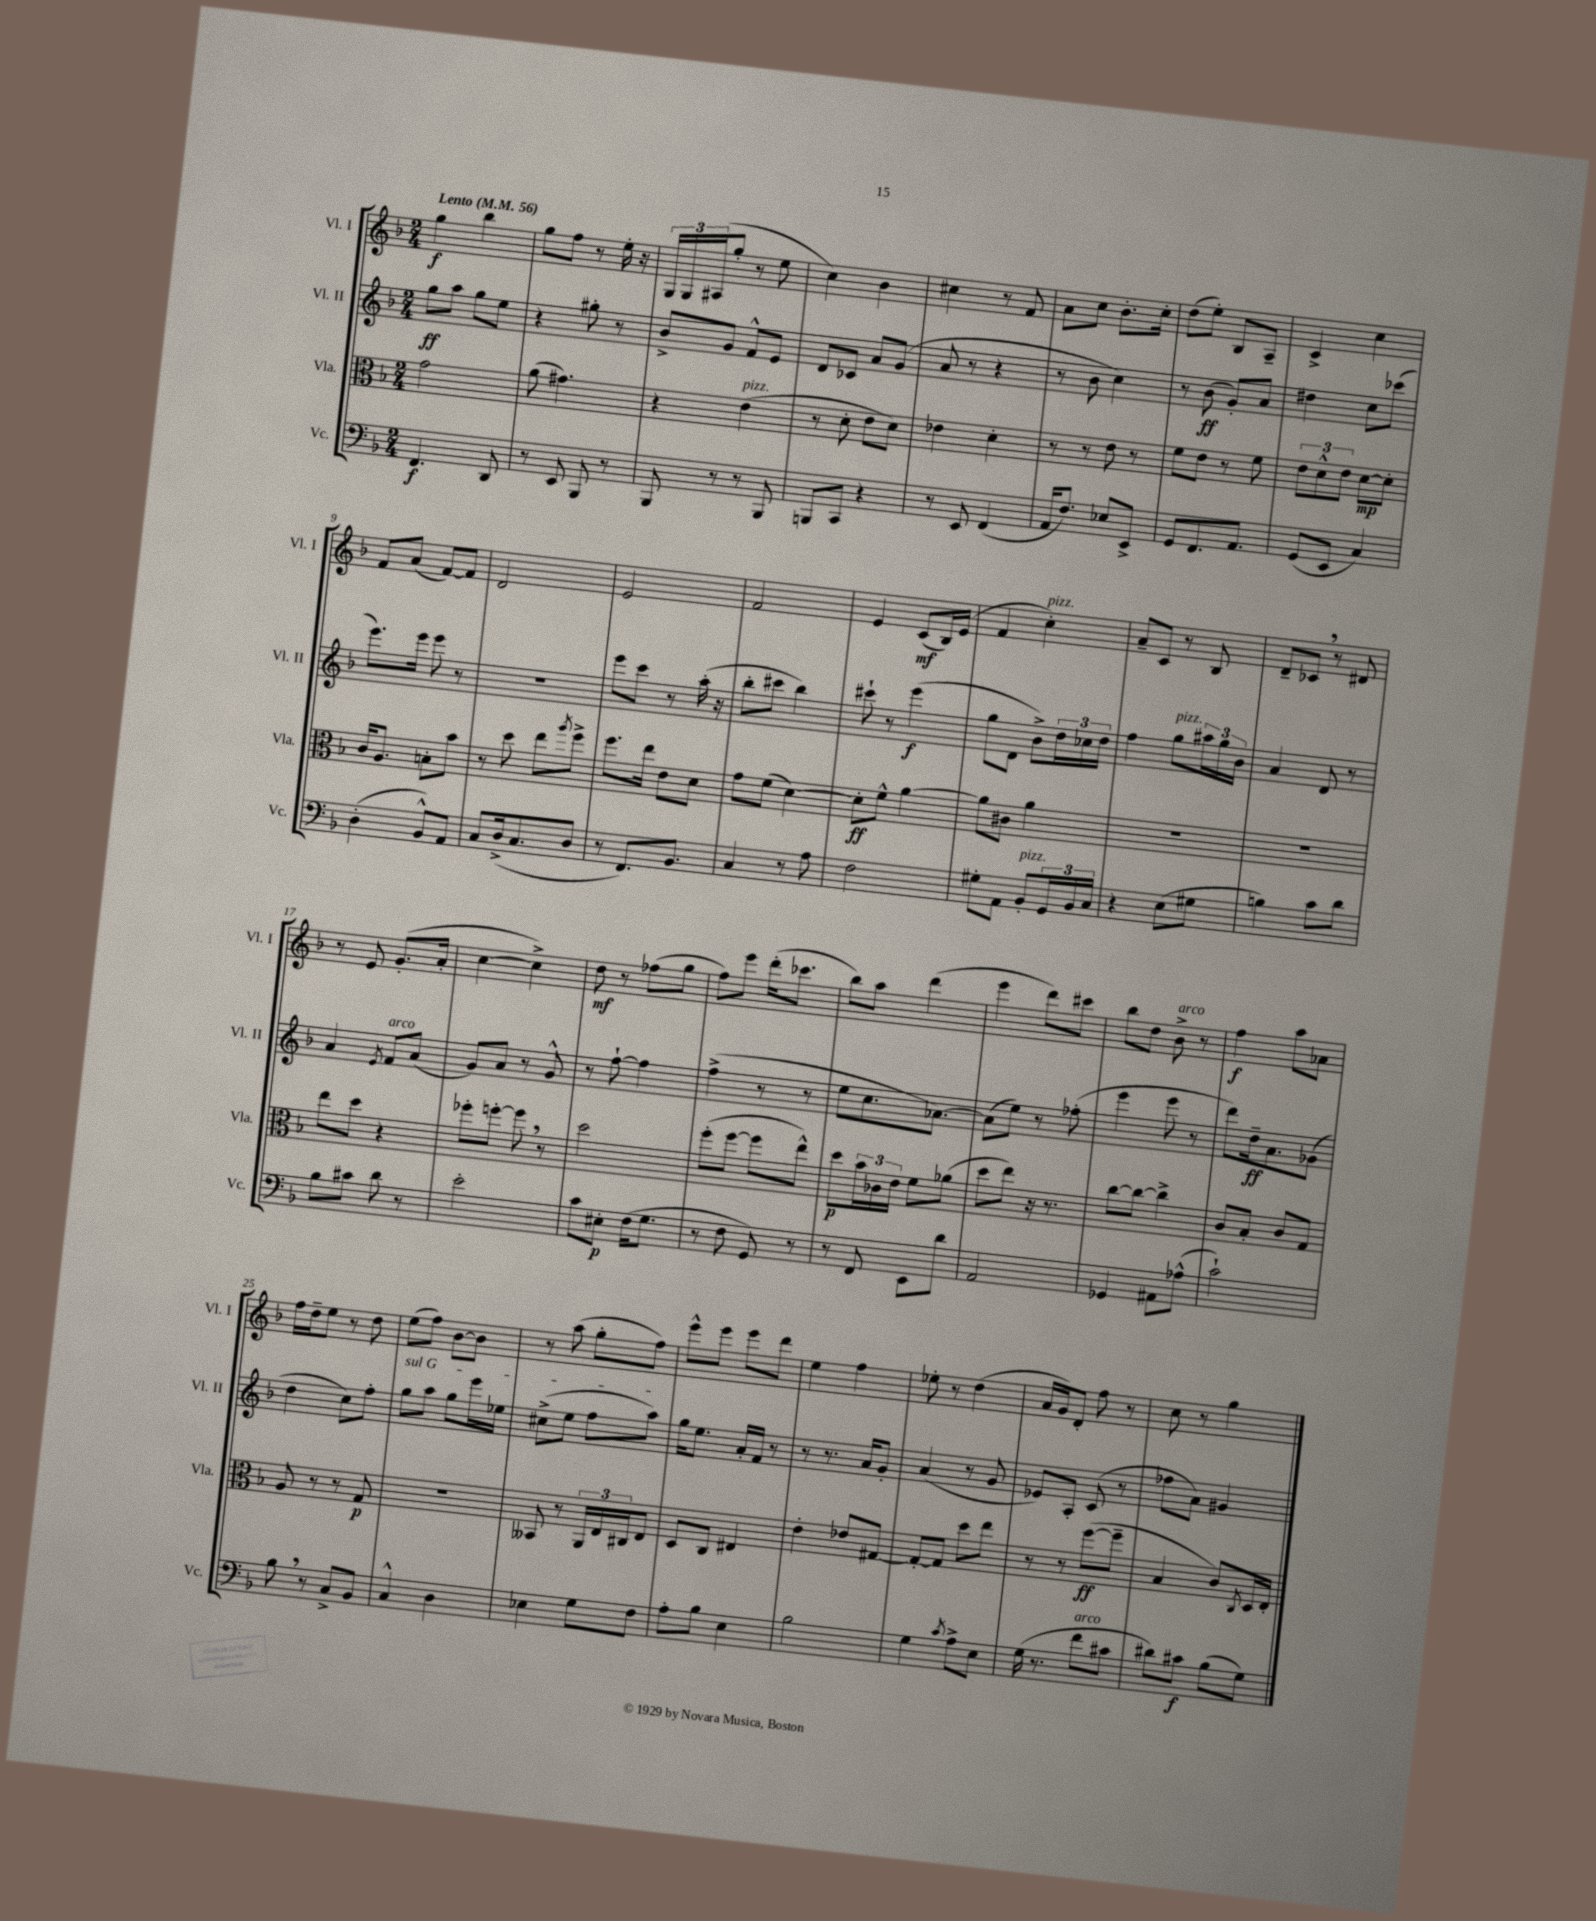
<<
\new StaffGroup <<
\new Staff = "s0" \with { instrumentName = "Vl. I" shortInstrumentName = "Vl. I" } {
    \clef treble \key f \major \numericTimeSignature \time 2/4 \tempo "Lento" 4 = 56
    g''4\f bes''4 |
    g''8 f''8 r8 e''16-. r16 |
    \tuplet 3/2 { g16 g16 ais16( } g''8-. r8 e''8 |
    c''4) bes'4 |
    cis''4 r8 f'8 |
    a'8 c''8 bes'8.-. c''16-. |
    d''8( e''8-.) bes8 a8-- |
    c'4-> c''4 |
    f'8 a'8( f'8~) f'8 |
    d'2 |
    e'2 |
    f'2 |
    e'4 c'8\mf( bes16) e'16( |
    f'4 c''4-.^\markup { \italic "pizz." }) |
    a'8-- c'8 r8 bes8 |
    d'8-- ces'8 \breathe r8 dis'8 |
    r8 e'8 g'8.-.( a'16-. |
    c''4~ c''4->) |
    d''8\mf r8 fes''8( g''8 |
    f''8) e'''8 d'''16-.( ces'''8. |
    bes''8) a''8 d'''4( |
    e'''4 d'''8) cis'''8 |
    bes''8 d''8 bes'8->^\markup { \italic "arco" } r8 |
    f''4\f a''8 aes'8 |
    f''16 d''16-- e''8 r8 d''8 |
    e''8( f''8) bes'8~ bes'8 |
    r8 a''8( g''8-. f''8) |
    e'''8-^ e'''8 e'''8 d'''8 |
    e''4 f''4 |
    ees''8-. r8 d''4( |
    a'16 g'16) d'8-. f''8 r8 |
    c''8 r8 g''4 \bar "|." |
}
\new Staff = "s1" \with { instrumentName = "Vl. II" shortInstrumentName = "Vl. II" } {
    \clef treble \key f \major \numericTimeSignature \time 2/4
    g''8\ff a''8 g''8 e''8 |
    r4 gis''8-. r8 |
    bes'8-> g'8 f'8-^ e'8 |
    d'8 ces'8 a'8 g'8( |
    a'8 r8 r4 |
    r8 bes'8 c''4) |
    r8 bes'8\ff( g'8-.) a'8 |
    dis''4 c''8 ces'''8( |
    e'''8.) e'''16 e'''8 r8 |
    R2 |
    e'''8 c'''8 r8 a''16-.( r16 |
    bes''8-. cis'''8 bes''4) |
    cis'''8-! r8 e'''4\f( |
    g''8 d'8 bes'8->) \tuplet 3/2 { d''16 ces''16 d''16 } |
    f''4 g''8^\markup { \italic "pizz." } \tuplet 3/2 { ais''16 g''16 bes'16 } |
    a'4 d'8 r8 |
    a'4 \acciaccatura { e'8 } f'8^\markup { \italic "arco" } a'8( |
    g'8) a'8 r8 g'8-^ |
    r8 f''8~-! f''4 |
    f''4->( r8 r8 |
    e''8 c''8. aes'8.~) |
    aes'8( e''8) r8 fes''8-.( |
    e'''4 e'''8 r8 |
    d'''8) d''16--\ff a'8. ges'8( |
    d''4 c''8) f''8-. |
    \once \override TextSpanner.bound-details.left.text = \markup { \italic "sul G" } g''8\startTextSpan a''8 g''8 e'''16 ees''16 |
    cis''8->( e''8 f''8 a''8\stopTextSpan) |
    g''16 e''8. a'16-. f'16 r8 |
    r8 r8. a'16 g'8-. |
    a'4( r8 g'8 |
    ees'8) a8-. c'8( r8 |
    fes''8 a'8) gis'4 \bar "|." |
}
\new Staff = "s2" \with { instrumentName = "Vla." shortInstrumentName = "Vla." } {
    \clef alto \key f \major \numericTimeSignature \time 2/4
    g'2 |
    a'8( gis'4.) |
    r4 e'4^\markup { \italic "pizz." }( |
    r8 d'8-. e'8 d'8) |
    ees'4 d'4-. |
    r8 r8 e'8 r8 |
    f'8 e'8 r8 f'8 |
    \tuplet 3/2 { e'8 d'8-^ e'8 } d'8~\mp d'8-. |
    c'16 a8. b8-. bes'8 |
    r8 d''8 e''8 \acciaccatura { a''8 } f''8-> |
    f''8. e''16 e'8 d'8 |
    g'8 f'8( d'4~) |
    d'8-.\ff f'8-^ a'4~ |
    a'8 cis'8 a'4 |
    R2 |
    R2 |
    e''8 d''8 r4 |
    fes''8-. f''8~-. f''8 \breathe r8 |
    d''2 |
    f''8-.( f''8~ f''8 e''8-^) |
    d''8\p \tuplet 3/2 { bes'16 ces'16 e'16 } f'8 aes'8( |
    d''8 e''8) r16 r8. |
    c''8~ c''8~ c''4-> |
    c'8 bes8-. c'8 g8 |
    a8 r8 r8 g8\p |
    R2 |
    beses,8 r8 \tuplet 3/2 { a,16 e16 cis16 } e8 |
    d8 c8 eis4 |
    e'4-. ees'8 gis8~ |
    gis8~-. gis8 d''8 e''8 |
    r8 r8 f''8~\ff( f''8-- |
    bes4 c'8) \acciaccatura { c8 } d16 e16-. \bar "|." |
}
\new Staff = "s3" \with { instrumentName = "Vc." shortInstrumentName = "Vc." } {
    \clef bass \key f \major \numericTimeSignature \time 2/4
    f,4.\f d,8 |
    r8 e,8 bes,,8 r8 |
    bes,,8 r8 r8 bes,,8 |
    b,,8 c,8 r4 |
    r8 e,8 f,4( |
    a,16 f8.) ees8 e,8-> |
    g,8 f,8. a,8. |
    g,8( e,8 c4) |
    d4-.( bes,8-^) a,8 |
    c8 d16->( c8. d8 |
    r8 f,8.) bes,8. |
    c4 r8 a8 |
    f2 |
    gis8-. a,8 bes,8-.^\markup { \italic "pizz." } \tuplet 3/2 { g,16 bes,16 c16 } |
    r4 e8( gis8 |
    b4) c'8 d'8 |
    bes8 cis'8 d'8 r8 |
    e'2-. |
    c'8 eis8-.\p f16( g8. |
    r8 f8 g,8) r8 |
    r8 f,8 e,8 d'8 |
    a,2 |
    ges,4 ais,8 aes8-^( |
    c'2-!) |
    bes8 \breathe r8 c8-> bes,8 |
    c4-^ d4 |
    ees4 g8 f8 |
    a8-. bes8 e4 |
    bes2 |
    g4 \acciaccatura { c'8 } a8-> e8 |
    g16( r8. f'8^\markup { \italic "arco" } cis'8 |
    dis'8) cis'8\f bes8( g8) \bar "|." |
}
>>
>>
